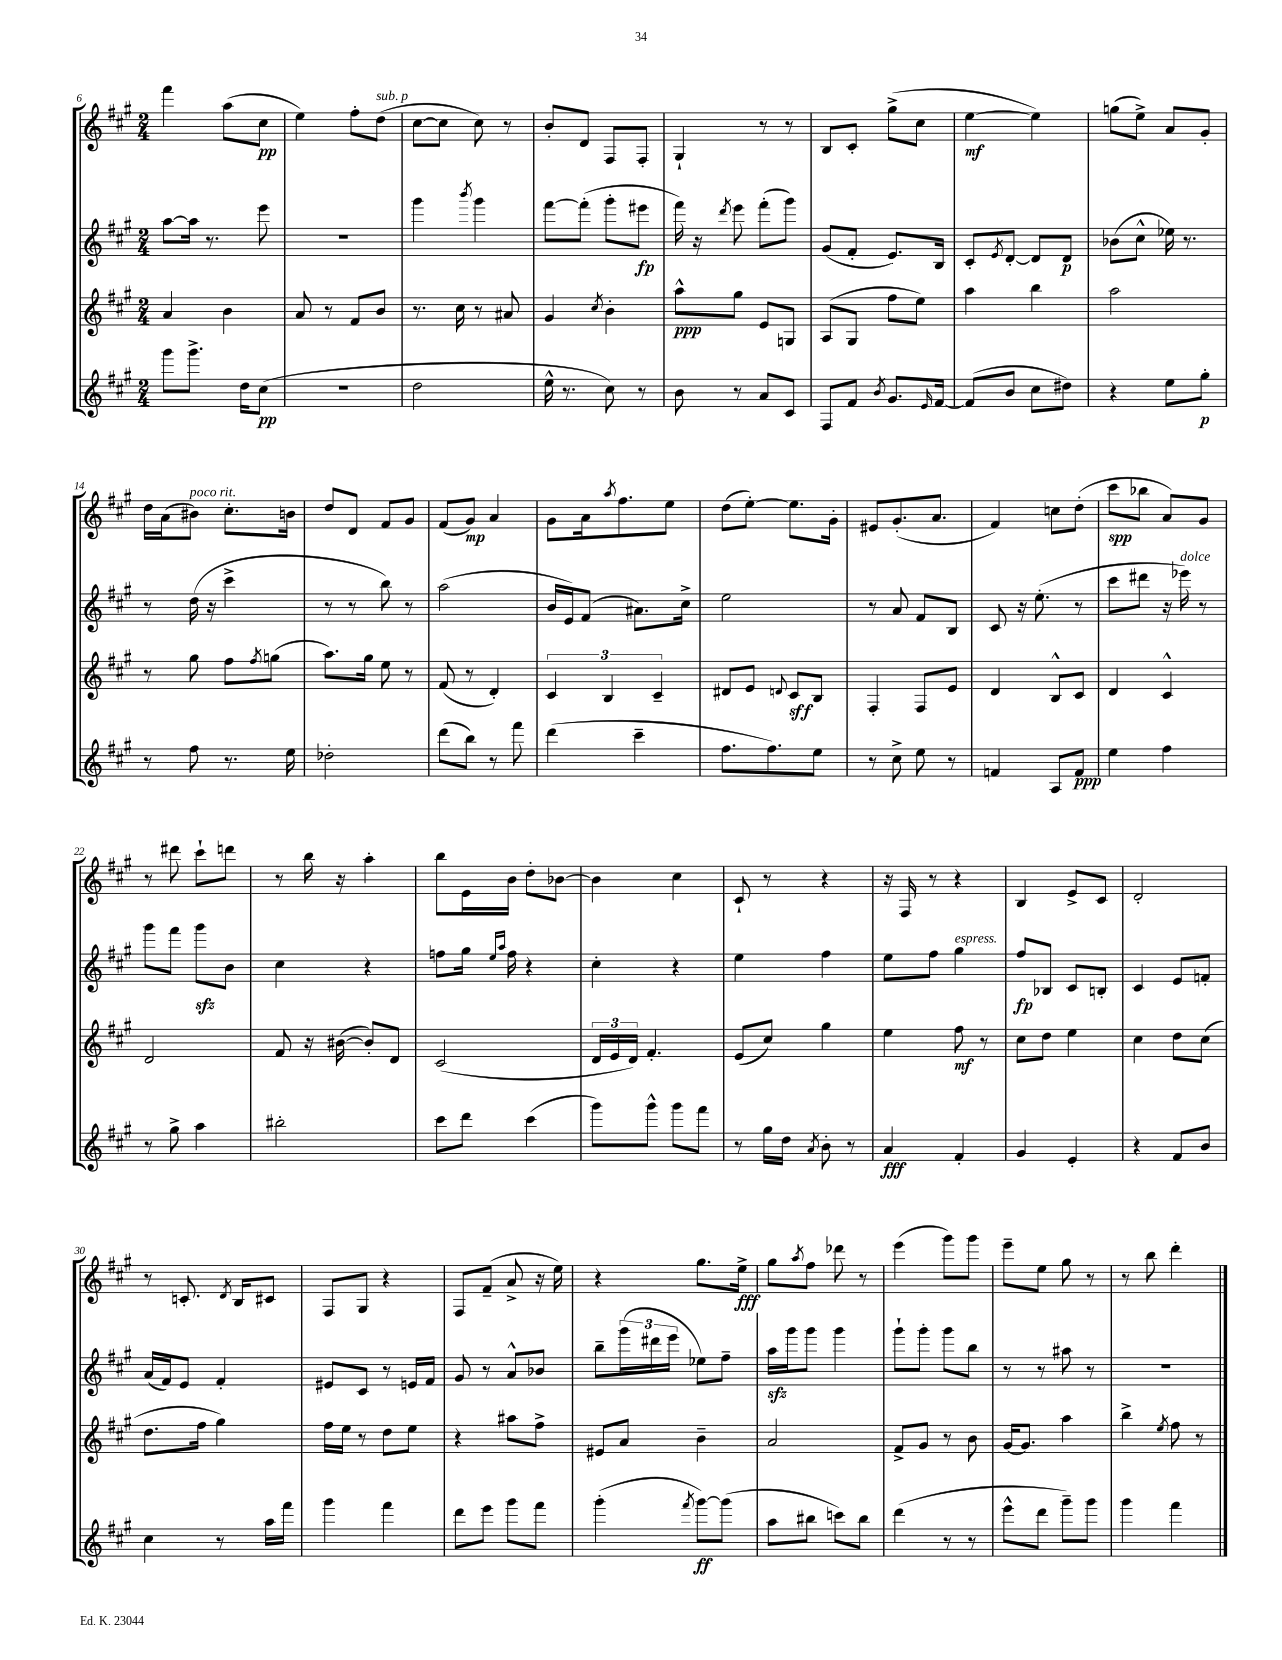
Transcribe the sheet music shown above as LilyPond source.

<<
\new StaffGroup <<
\new Staff = "s0" {
    \clef treble \key a \major \numericTimeSignature \time 2/4
    fis'''4 a''8( cis''8\pp |
    e''4) fis''8-. d''8^\markup { \italic "sub. p" }( |
    cis''8~ cis''8 cis''8) r8 |
    b'8-. d'8 fis8 fis8-. |
    gis4-! r8 r8 |
    b8 cis'8-. gis''8->( cis''8 |
    e''4~\mf e''4) |
    g''8( e''8->) a'8 gis'8-. |
    d''16 a'16( bis'8^\markup { \italic "poco rit." }) cis''8.-. b'16 |
    d''8 d'8 fis'8 gis'8 |
    fis'8( gis'8\mp) a'4 |
    gis'8 a'16 \acciaccatura { a''8 } fis''8. e''8 |
    d''8( e''8~-.) e''8. gis'16-. |
    eis'8 gis'8.-.( a'8. |
    fis'4) c''8 d''8-.( |
    cis'''8\spp bes''8 a'8) gis'8 |
    r8 dis'''8 cis'''8-! d'''8 |
    r8 b''16 r16 a''4-. |
    b''8 e'16 b'16 d''8-. bes'8~ |
    bes'4 cis''4 |
    cis'8-! r8 r4 |
    r16 fis16 r8 r4 |
    b4 e'8-> cis'8 |
    d'2-. |
    r8 c'8.-. \acciaccatura { d'8 } b16 cis'8 |
    fis8 gis8 r4 |
    fis8 fis'8--( a'8-> r16 e''16) |
    r4 gis''8. e''16->\fff |
    gis''8 \acciaccatura { a''8 } fis''8 des'''8 r8 |
    e'''4( gis'''8) gis'''8 |
    e'''8-- e''8 gis''8 r8 |
    r8 b''8 d'''4-. \bar "|." |
}
\new Staff = "s1" {
    \clef treble \key a \major \numericTimeSignature \time 2/4
    a''8~ a''16 r8. e'''8 |
    r2 |
    gis'''4 \acciaccatura { b'''8 } gis'''4 |
    fis'''8~ fis'''8-.( gis'''8-. eis'''8\fp |
    fis'''16) r16 \acciaccatura { d'''8 } e'''8 fis'''8-.( gis'''8) |
    gis'8( fis'8-. e'8.) b16 |
    cis'8-. \acciaccatura { e'8 } d'8~-. d'8 d'8\p |
    bes'8( cis''8-^ ees''16) r8. |
    r8 d''16( r16 cis'''4-> |
    r8 r8 b''8) r8 |
    a''2( |
    b'16 e'16) fis'8( ais'8.) cis''16-> |
    e''2 |
    r8 a'8 fis'8 b8 |
    cis'8 r16 e''8.-.( r8 |
    cis'''8 dis'''8 r16 ees'''16^\markup { \italic "dolce" }) r8 |
    gis'''8 fis'''8 gis'''8\sfz b'8 |
    cis''4 r4 |
    f''8 gis''16 \grace { e''16 a''16 } f''16 r4 |
    cis''4-. r4 |
    e''4 fis''4 |
    e''8 fis''8 gis''4^\markup { \italic "espress." } |
    fis''8\fp bes8 cis'8 b8-. |
    cis'4 e'8 f'8-. |
    a'16( fis'16) e'8 fis'4-. |
    eis'8 cis'8 r8 e'16 fis'16 |
    gis'8 r8 a'8-^ bes'8 |
    b''8-- \tuplet 3/2 { gis'''16( dis'''16 e'''16 } ees''8) fis''8-- |
    a''16\sfz gis'''16 gis'''8 gis'''4 |
    gis'''8-! gis'''8-. gis'''8 b''8 |
    r8 r8 ais''8 r8 |
    R2 \bar "|." |
}
\new Staff = "s2" {
    \clef treble \key a \major \numericTimeSignature \time 2/4
    a'4 b'4 |
    a'8 r8 fis'8 b'8 |
    r8. cis''16 r8 ais'8 |
    gis'4 \acciaccatura { cis''8 } b'4-. |
    a''8-^\ppp gis''8 e'8 g8 |
    a8( gis8 fis''8 e''8) |
    a''4 b''4 |
    a''2 |
    r8 gis''8 fis''8 \acciaccatura { fis''8 } g''8( |
    a''8.) gis''16 e''8 r8 |
    fis'8( r8 d'4-.) |
    \tuplet 3/2 { cis'4 b4 cis'4-- } |
    dis'8 e'8 \appoggiatura { d'8 } cis'8\sff b8 |
    fis4-. fis8 e'8 |
    d'4 b8-^ cis'8 |
    d'4 cis'4-^ |
    d'2 |
    fis'8 r16 bis'16~( bis'8-.) d'8 |
    cis'2( |
    \tuplet 3/2 { d'16 e'16 d'16) } fis'4.-. |
    e'8( cis''8) gis''4 |
    e''4 fis''8\mf r8 |
    cis''8 d''8 e''4 |
    cis''4 d''8 cis''8( |
    d''8. fis''16 gis''4) |
    fis''16 e''16 r8 d''8 e''8 |
    r4 ais''8 fis''8-> |
    eis'8 a'8 b'4-- |
    a'2 |
    fis'8-> gis'8 r8 b'8 |
    gis'16~ gis'8. a''4 |
    b''4-> \acciaccatura { e''8 } fis''8 r8 \bar "|." |
}
\new Staff = "s3" {
    \clef treble \key a \major \numericTimeSignature \time 2/4
    gis'''8 gis'''8.-> d''16 cis''8\pp( |
    R2 |
    d''2 |
    e''16-^ r8. cis''8) r8 |
    b'8 r8 a'8 cis'8 |
    fis8 fis'8 \acciaccatura { b'8 } gis'8. \grace { e'16 } fis'16~ |
    fis'8( b'8 cis''8 dis''8) |
    r4 e''8 gis''8-.\p |
    r8 fis''8 r8. e''16 |
    des''2-. |
    d'''8( b''8) r8 fis'''8 |
    d'''4( cis'''4-- |
    fis''8. fis''8.) e''8 |
    r8 cis''8-> e''8 r8 |
    f'4 a8 f'8\ppp |
    e''4 fis''4 |
    r8 gis''8-> a''4 |
    bis''2-. |
    cis'''8 d'''8 cis'''4( |
    gis'''8) gis'''8-^ gis'''8 fis'''8 |
    r8 gis''16 d''16 \acciaccatura { a'8 } b'8-. r8 |
    a'4\fff fis'4-. |
    gis'4 e'4-. |
    r4 fis'8 b'8 |
    cis''4 r8 a''16 fis'''16 |
    gis'''4 fis'''4 |
    d'''8 e'''8 gis'''8 fis'''8 |
    gis'''4-.( \acciaccatura { fis'''8 } gis'''8~\ff) gis'''8( |
    a''8 bis''8 c'''8) bis''8 |
    d'''4( r8 r8 |
    e'''8-^ d'''8 gis'''8--) gis'''8 |
    gis'''4 fis'''4 \bar "|." |
}
>>
>>
\layout { \context { \Score currentBarNumber = #6 } }
